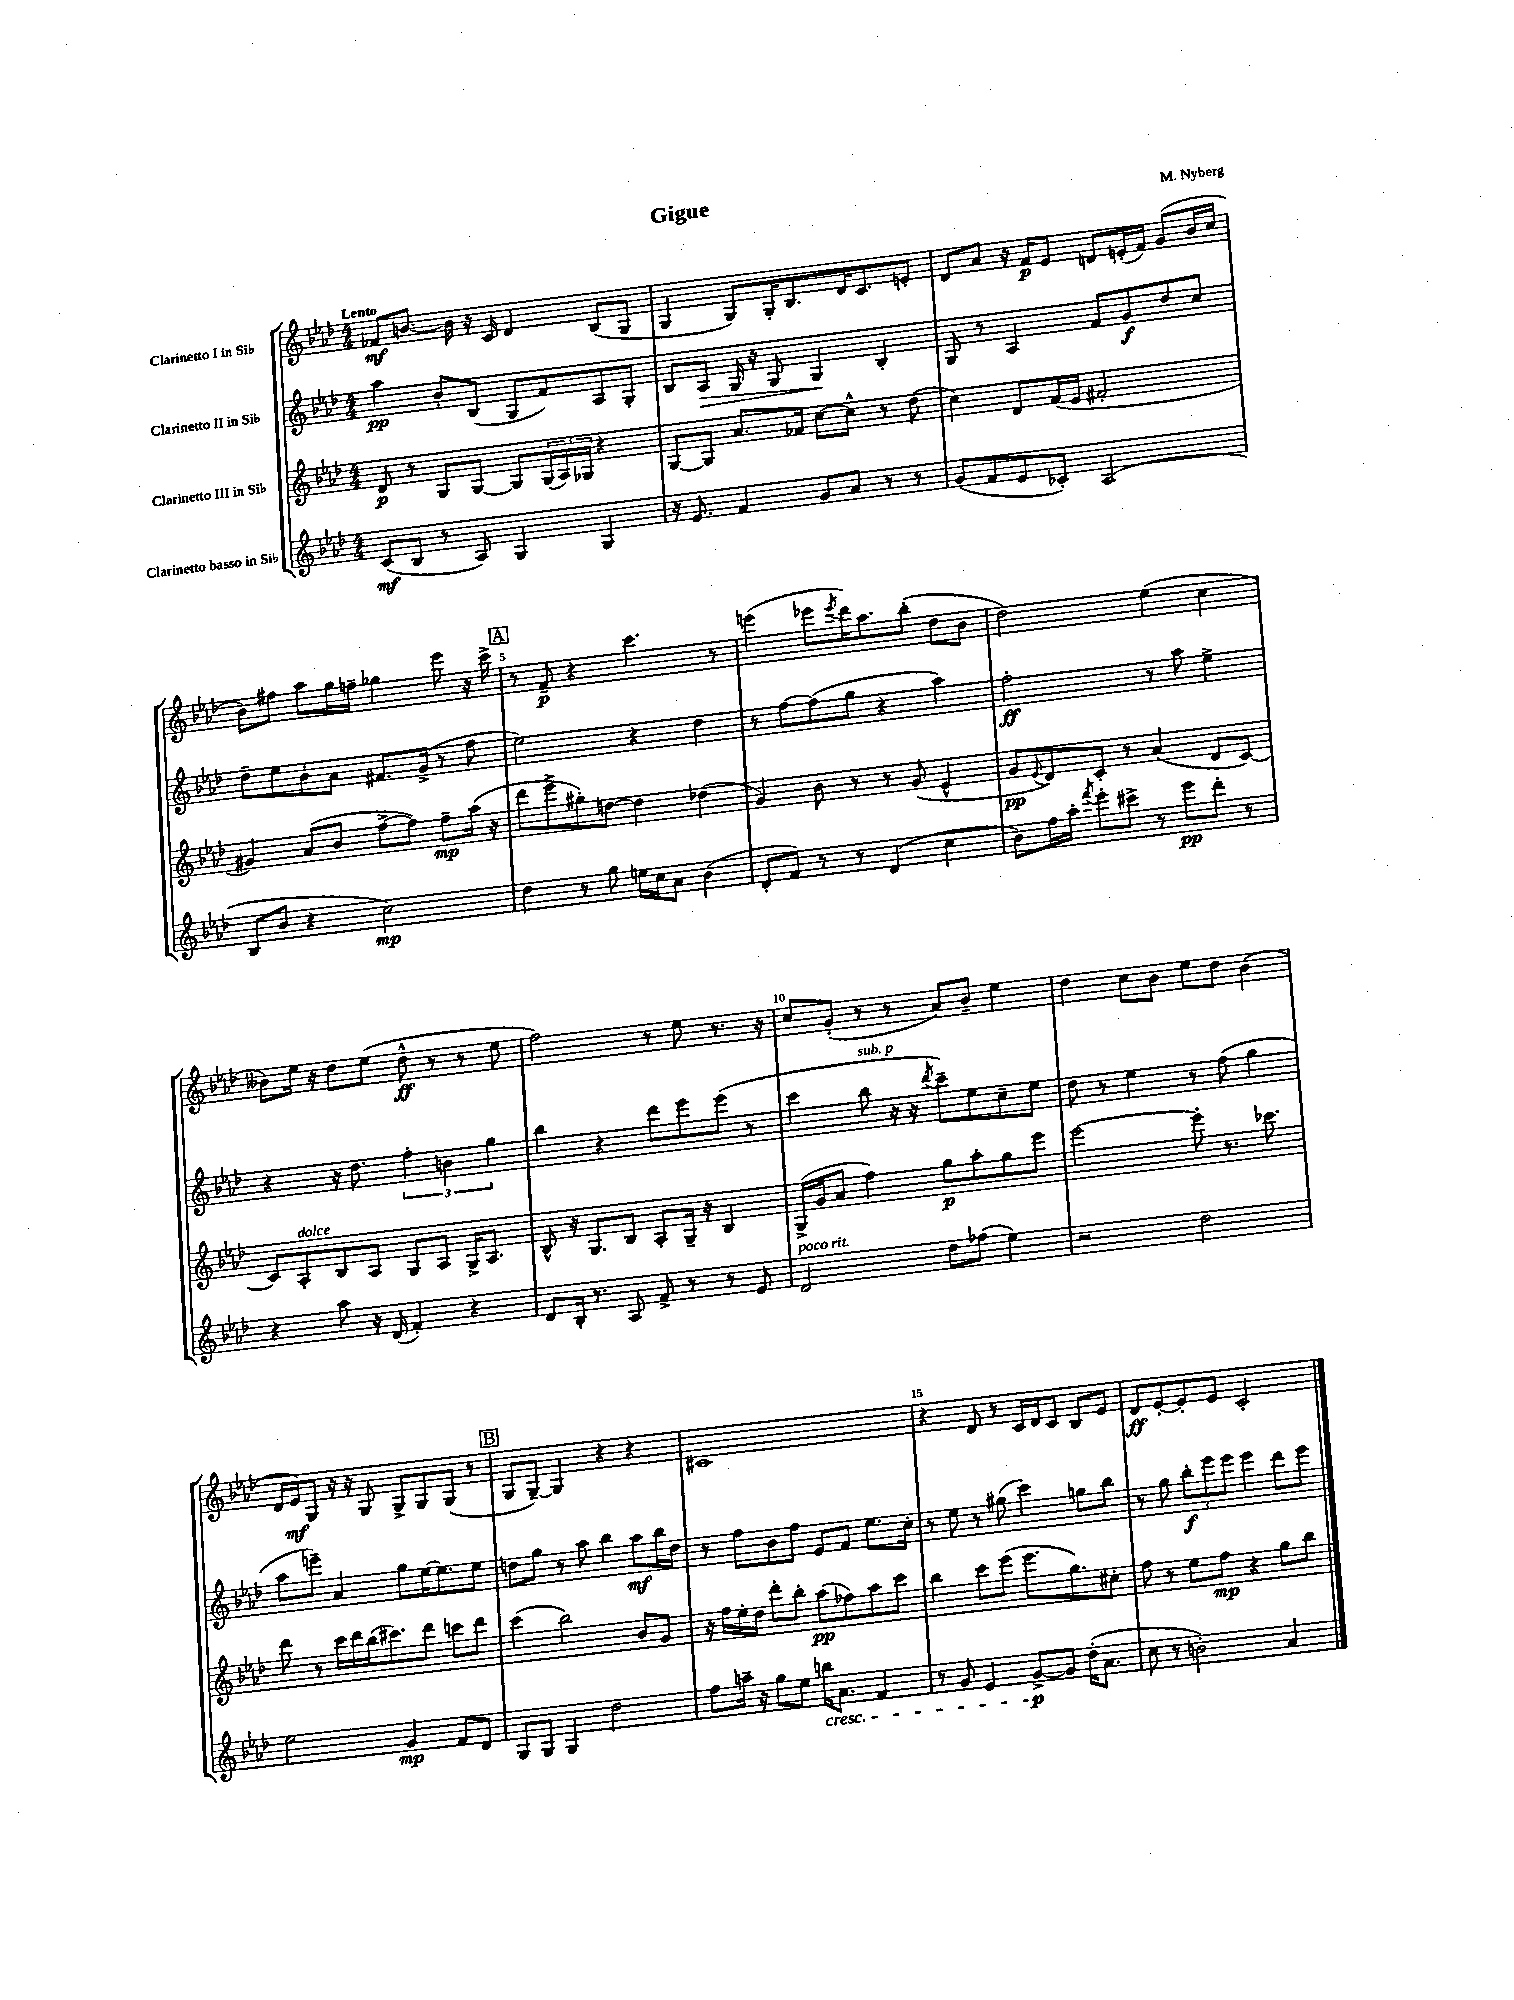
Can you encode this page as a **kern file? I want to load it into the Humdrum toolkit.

**kern	**kern	**kern	**kern
*staff4	*staff3	*staff2	*staff1
*clefG2	*clefG2	*clefG2	*clefG2
*k[b-e-a-d-]	*k[b-e-a-d-]	*k[b-e-a-d-]	*k[b-e-a-d-]
*M4/4	*M4/4	*M4/4	*M4/4
(8c/L	8d-/	4aa-\	8f-/L
8B-/J	8r	.	[8.b/J
8r	8G/L	8b-'/L	.
.	.	.	16b\]
8A-/)	[8G/J	(8B-/J	16r
.	.	.	16c/
4G/	8G/]L	8G/L	4d-/
.	(24G/L	8f/)	.
.	24A-/)	.	.
.	24G-/JJ	.	.
4G/	4r	8A-/	(8B-/L
.	.	8G'/J	8G/J
=	=	=	=
16r	[8G/L	8B-/L	4G/
8.e-/	.	.	.
.	8G/]J	8A-/J	.
4f/	8.a-/L	16G/	8G/L)
.	.	16r	.
.	.	8G/	16G'/K
.	16f-/Jk	.	8.B-/
8g/L	[8cc\L	4G/	.
8a-/J	8cc^^\]J	.	16d-/K
.	.	.	8.c/
8r	8r	4B-'/	.
8r	(8dd-\	.	8e'/J
=	=	=	=
(8g/L	4cc\)	8G/	8d-/L
8f/	.	8r	8a-/J
8e-/	8d-/L	4A-/	16r
.	.	.	16f/LK
8c-'/J)	(16f/L	.	8e-/J
.	16e-/JJ	.	.
(2A-/	2f#'/	8f/L	8d/L
.	.	8g/	(16e'/L
.	.	.	16f/JJ)
.	.	8dd-/	(8g/L
.	.	8cc/J	16b-/L
.	.	.	16cc/JJ
=	=	=	=
8B-/L	4g#/)	8dd-~\L	8b-\L)
8b-/J	.	8ee-\	8ff#\J
4r	(8a-/L	8b-'\	8aa-\L
.	8b-/J	8a-\J	16gg\L
.	.	.	16ff~\JJ
2cc\)	[8ff^\L	8.f#/L	4gg-\
.	8ff\]J)	.	.
.	.	(16g^/Jk	.
.	8ff~\L	8r	8eee-\
.	(16aa-\Jk	8ff\	16r
.	16r	.	16ccc^\
=	=	=	=
4dd-\	8ddd-\L	2ee-\)	8r
.	8eee-^\	.	8f~/
8r	8gg#'\)	.	4r
8gg\	[8dd\J	.	.
16ee\LL	4dd\]	4r	4.ccc\
16cc\J	.	.	.
8a-\J	.	.	.
(4b-\	(4dd-\	4dd-\	.
.	.	.	8r
=	=	=	=
8d-'/L	4g/)	8r	(4eee\
8f/J)	.	[8ff\L	.
8r	8b-\	(8ff\]	8eee-\L
.	.	.	8qeee-/
8r	8r	8gg\J	16ddd-\K)
.	.	.	8.aa-\
(4d-/	8r	4r	.
.	(8g/	.	(8bb-'\J
4cc\	4e-^^/	4aa-\)	8dd-\L
.	.	.	8b-\J
=	=	=	=
8b-\L)	8g/L	2ff'\	2dd-\)
.	8qqe-/	.	.
16ff\L	8d-/)	.	.
16aa-'\JJ	.	.	.
8qfff/	.	.	.
8eee-'\L	8c'/J	.	.
8ccc#^\J	8r	.	.
8r	(4a-/	8r	(4ee-\
8eee-\L	.	8aa-\	.
8ddd-'\J	8d-/L	4ee-^\	4cc\
8r	[8c/J)	.	.
=	=	=	=
4r	8c/]L	4r	8b--\L)
.	8A-'/	.	16ee-\Jk
.	.	.	16r
8aa-\	8B-/	16r	8dd-\L
.	.	8.dd-\	.
16r	8A-/J	.	(8ee-\J
(16d-/	.	.	.
4f'/)	8G/L	6ff'\	8dd-^^\
.	8A-/J	.	8r
.	.	6b\	.
4r	16G^/LK	.	8r
.	8.A-/J	.	.
.	.	6gg\	.
.	.	.	8ee-\
=	=	=	=
8d-/L	8B-^^/	4bb-\	2ff\)
16B-'/Jk	16r	.	.
8.r	8.G/L	.	.
.	.	4r	.
8A-/	8B-/J	.	.
8f^/	8A-'/L	8ddd-\L	8r
8r	16G~/Jk	8eee-\	8ee-\
.	16r	.	.
8r	4B-/	(8eee-\J	8.r
8e-/	.	8r	.
.	.	.	16r
=	=	=	=
2d-/	(16G^/LL	4ccc\	8cc/L
.	16g/J	.	.
.	8a-/J	.	(8g'/J
.	4ff\)	8bb-\	8r
.	.	16r	8r
.	.	16r	.
.	.	8qddd-/	.
8dd-\L	8gg\L	8ccc~\L)	8a-/L)
(8ff-\J	8aa-'\	8ee-\	8b-~/J
4ee-\)	8gg\	8cc~\	4ee-\
.	8eee-\J	8ee-\J	.
=	=	=	=
2r	[2eee-\	8dd-\	4dd-\
.	.	8r	.
.	.	4ee-\	8cc\L
.	.	.	8b-\J
2dd-\	8eee-'\]	8r	8ee-\L
.	8.r	(8ff\	8dd-\J
.	.	4gg\	(4b-\
.	8.ccc-\	.	.
=	=	=	=
2ee-\	8ddd-\	8aa-\L	16d-/LL
.	.	.	16e-/J)
.	8r	8eee~\J)	8G/J
.	16ccc\LL	4a-/	16r
.	16ddd-\	.	16r
.	(16bb-\J	.	8G/
.	8.ccc#\)	.	.
4g/	.	8gg\L	8G^/L
.	8ddd-\J	[16ee-\K	8G/
.	.	8.ee-\]	.
8f/L	8ccc\L	.	(8G/J
8d-/J	8ddd-\J	8ee-\J	8r
=	=	=	=
8G/L	(4ccc\	8dd\L	8G/L
8G/J	.	8gg\J	[8G~/J)
4G/	2bb-\)	8r	4G/]
.	.	8aa-\	.
2dd-\	.	4bb-\	4r
.	8b-/L	8aa-\L	4r
.	8g/J	16bb-\L	.
.	.	16dd\JJ	.
=	=	=	=
8ff\L	16r	8r	1c#
.	16ff\LL	.	.
16aa~\Jk	16ee-'\	8ff\L	.
16r	16dd-\JJ	.	.
8gg\L	8ddd-'\L	8b-\	.
8ee-\J	8bb-'\J	8ff\J	.
16bb\LK	(8aa-\L	8e-/L	.
8.a-\J	.	.	.
.	8ff-\)	8f/J	.
4f/	8aa-\	8.ee-\L	.
.	8ccc\J	.	.
.	.	16cc'\Jk	.
=	=	=	=
8r	4bb-\	8r	4r
8g/	.	8ee-\	.
4e-/	8ccc\L	8r	8d-/
.	(8eee-\J	(8gg#\	8r
[8g^/L	8.eee-\L	4ccc\)	16c/LL
.	.	.	16d-/J
8g/]J	.	.	8c/J
.	8.gg\)	.	.
(16dd-'\LK	.	8gg\L	8B-/L
8.a-\J	.	.	.
.	8cc#'\J	8bb-\J	8e-/J
=	=	=	=
8cc\	8ff\	8r	8d-/L
8r	8r	8gg\	[8e-'/
2b'\)	8ee-\L	12bb-'\L	8e-'/]
.	.	12eee-\	.
.	8ff\J	.	8e-/J
.	.	12eee-\J	.
.	4r	4eee-\	2c'/
4a-/	8gg\L	8ddd-\L	.
.	8bb-\J	8eee-\J	.
==	==	==	==
*-	*-	*-	*-
